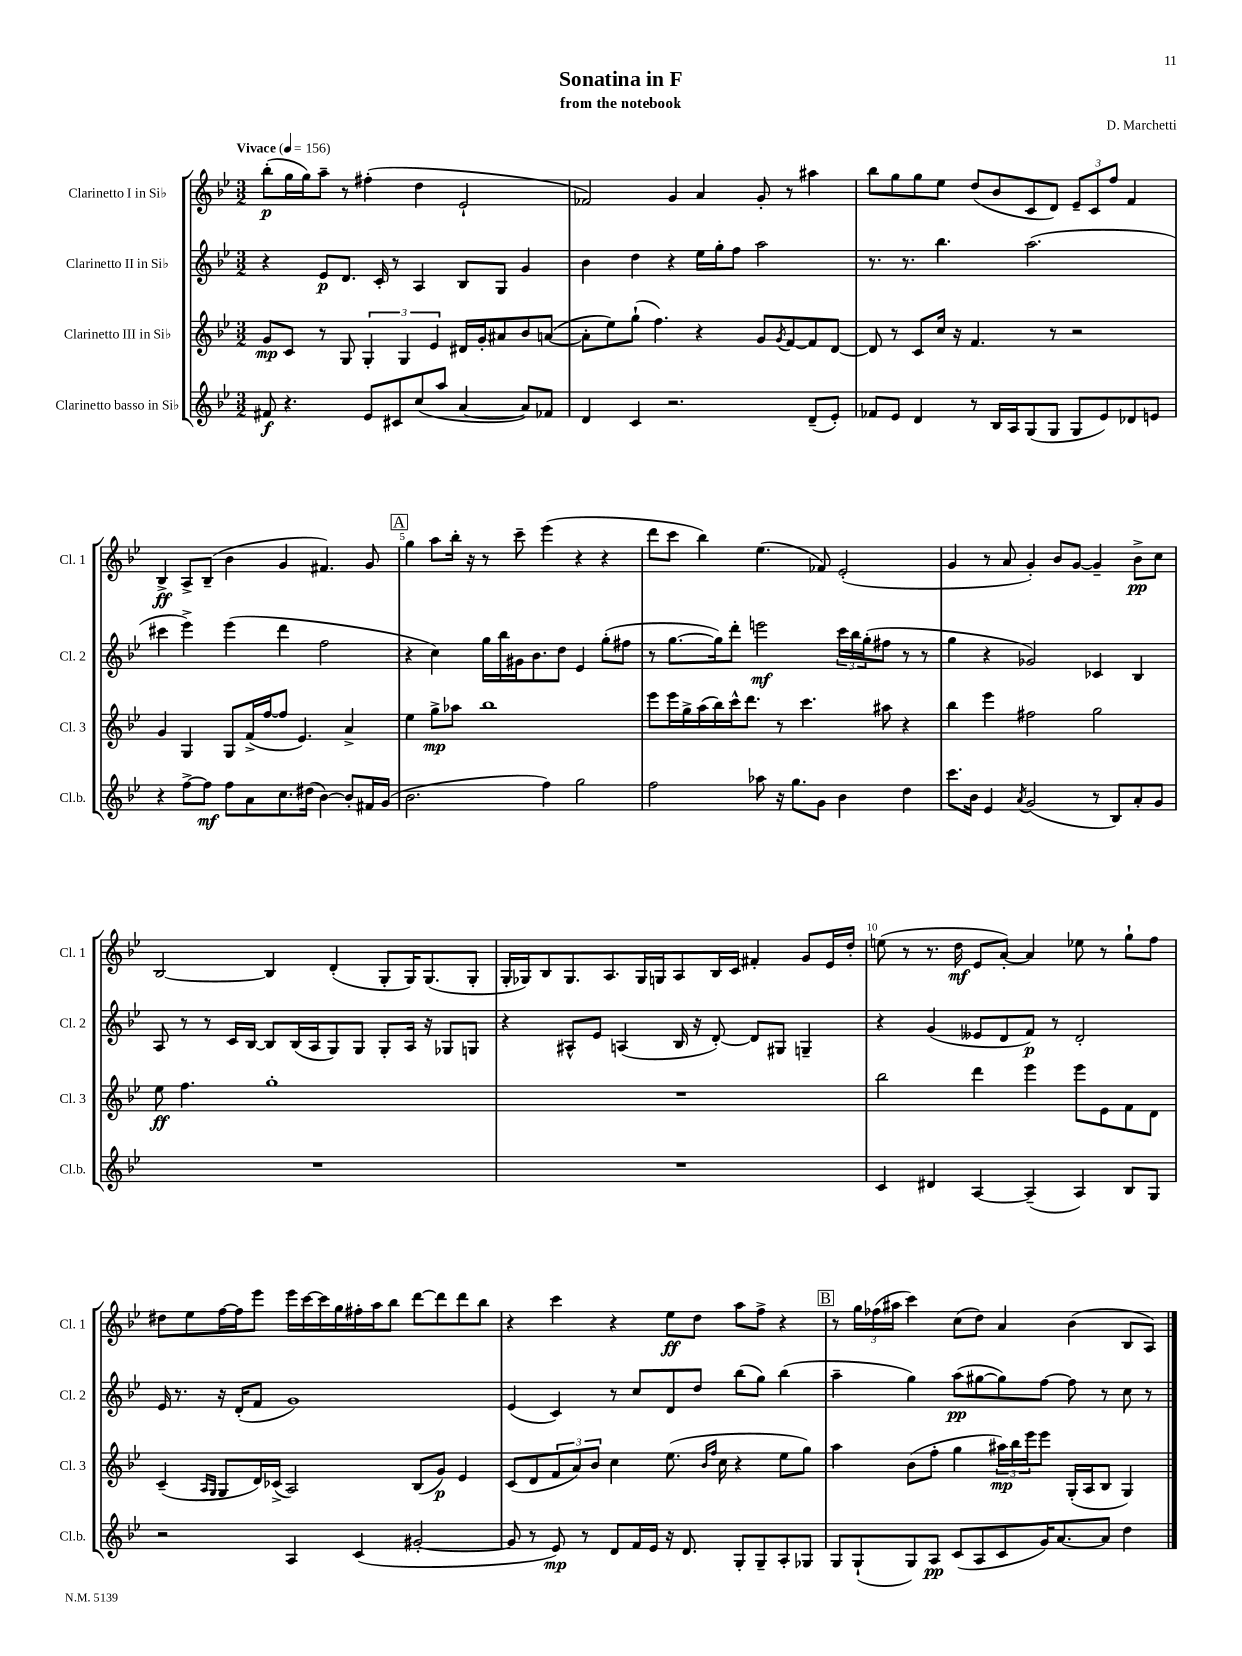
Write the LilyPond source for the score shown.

\header { title = "Sonatina in F" composer = "D. Marchetti" subtitle = "from the notebook" }
<<
\new StaffGroup <<
\new Staff = "s0" \with { instrumentName = "Clarinetto I in Sib" shortInstrumentName = "Cl. 1" } {
    \clef treble \key bes \major \numericTimeSignature \time 3/2 \tempo "Vivace" 4 = 156
    bes''8-.\p( g''16 g''16) a''8-- r8 fis''4-.( d''4 ees'2-! |
    fes'2) g'4 a'4 g'8-. r8 ais''4 |
    bes''8 g''8 g''8 ees''8 d''8( bes'8 c'8 d'8) \tuplet 3/2 { ees'8-- c'8 f''8 } f'4 |
    bes4->\ff a8-> bes8--( bes'4 g'4 fis'4.) g'8 |
    \mark \markup { \box "A" } g''4 a''8 bes''16-. r16 r8 c'''8-- ees'''4( r4 r4 |
    d'''8 c'''8 bes''4) ees''4.( fes'8) ees'2-.( |
    g'4 r8 a'8 g'4-.) bes'8 g'8~ g'4-- bes'8->\pp c''8 |
    bes2~ bes4 d'4-.( g8-. g16) g8.( g8-. |
    g16-. ges16) bes8 ges8. a8. ges16 g16 a8 bes16 c'16 fis'4-. g'8 ees'16 d''16-. |
    e''8( r8 r8. d''16\mf ees'8 a'8~-.) a'4 ees''8 r8 g''8-! f''8 |
    dis''8 ees''8 f''16~ f''16 ees'''8 ees'''16 c'''16~ c'''16 g''16 fis''16-. a''16 bes''8 d'''8~ d'''8 d'''8 bes''8 |
    r4 c'''4 r4 ees''8\ff d''8 a''8 f''8-> r4 |
    \mark \markup { \box "B" } r8 \tuplet 3/2 { g''16 fes''16( ais''16 } c'''4) c''8( d''8) a'4 bes'4( bes8 a8) \bar "|." |
}
\new Staff = "s1" \with { instrumentName = "Clarinetto II in Sib" shortInstrumentName = "Cl. 2" } {
    \clef treble \key bes \major \numericTimeSignature \time 3/2
    r4 ees'8\p d'8. c'16-. r8 a4 bes8 g8 g'4 |
    bes'4 d''4 r4 ees''16 g''16-. f''8 a''2 |
    r8. r8. bes''4. a''2.( |
    cis'''4 ees'''4->) ees'''4( d'''4 f''2 |
    \mark \markup { \box "A" } r4 c''4) g''16 bes''16 gis'16 bes'8. d''8 ees'4 g''8-.( fis''8 |
    r8 g''8.~ g''16) d'''8-. e'''2\mf \tuplet 3/2 { c'''16 bes''16 g''16-.( } fis''8 r8 r8 |
    g''4 r4 ges'2) ces'4 bes4 |
    a8 r8 r8 c'16 bes16~ bes8 bes16( a16 g8) g8 g8-. a16 r16 ges8 g8 |
    r4 ais8-^ ees'8 a4( bes16 r16 d'8~-.) d'8 gis8 g4-- |
    r4 g'4( eeses'8 d'8 f'8\p) r8 d'2-. |
    ees'16 r8. r16 d'16-.( f'8 g'1) |
    ees'4( c'4) r8 c''8 d'8 d''8 bes''8( g''8) bes''4( |
    \mark \markup { \box "B" } a''4-- g''4) a''8\pp( gis''8~ gis''8) f''8~ f''8 r8 c''8 r8 \bar "|." |
}
\new Staff = "s2" \with { instrumentName = "Clarinetto III in Sib" shortInstrumentName = "Cl. 3" } {
    \clef treble \key bes \major \numericTimeSignature \time 3/2
    g'8\mp c'8 r8 g8 \tuplet 3/2 { g4-. g4 ees'4 } dis'16 g'16-. ais'8 bes'8 a'8~( |
    a'8-. ees''8) g''8-!( f''4.) r4 g'8 \acciaccatura { g'8 } f'8~ f'8 d'8~ |
    d'8 r8 c'8 c''16 r16 f'4. r8 r2 |
    g'4 g4 g8 f'16->( f''16~ f''8 ees'4.) a'4-> |
    \mark \markup { \box "A" } ees''4 g''8->\mp aes''8 bes''1 |
    ees'''8 ees'''16 g''16-> a''16( bes''16) c'''16-^ d'''8. r8 c'''4. ais''8 r4 |
    bes''4 ees'''4 fis''2 g''2 |
    ees''8\ff f''4. g''1-. |
    R1. |
    bes''2 d'''4 ees'''4 ees'''8 ees'8 f'8 d'8 |
    c'4--( \grace { a16 g16 } g8 d'16) ces'16->( a2) bes8( g'8\p) ees'4 |
    c'8( d'8 \tuplet 3/2 { f'8 a'8) bes'8 } c''4 ees''8.( \grace { bes'16 f''16 } c''16 r4 ees''8 g''8) |
    \mark \markup { \box "B" } a''4 bes'8( f''8-. g''4 \tuplet 3/2 { ais''16\mp) bes''16 ees'''16 } ees'''8 g16-.( a16 bes8 g4) \bar "|." |
}
\new Staff = "s3" \with { instrumentName = "Clarinetto basso in Sib" shortInstrumentName = "Cl.b." } {
    \clef treble \key bes \major \numericTimeSignature \time 3/2
    fis'8\f r4. ees'8 cis'8 c''8( a''8 a'4~ a'8) fes'8 |
    d'4 c'4 r2. d'8--( ees'8-.) |
    fes'8 ees'8 d'4 r8 bes16 a16 g8( g8 g8 ees'8) des'8 e'8 |
    r4 f''8~-> f''8\mf f''8 a'8 c''8. dis''16( bes'4~) bes'8-. fis'16 g'16( |
    \mark \markup { \box "A" } bes'2. f''4) g''2 |
    f''2 aes''8 r16 g''8. g'8 bes'4 d''4 |
    c'''8. bes'16 ees'4 \acciaccatura { a'8 } g'2( r8 bes8) a'8-. g'8 |
    R1. |
    R1. |
    c'4 dis'4 a4~ a4--( a4) bes8 g8 |
    r2 a4 c'4( gis'2~-. |
    gis'8 r8 ees'8\mp) r8 d'8 f'16 ees'16 r16 d'8. g8-. g8-- a8-. ges8 |
    \mark \markup { \box "B" } g8 g8-!( g8) a8\pp c'8( a8 c'8 g'16) a'8.~ a'8 d''4 \bar "|." |
}
>>
>>
\layout { \context { \Score \override BarNumber.break-visibility = ##(#f #t #t) barNumberVisibility = #(every-nth-bar-number-visible 5) } }
